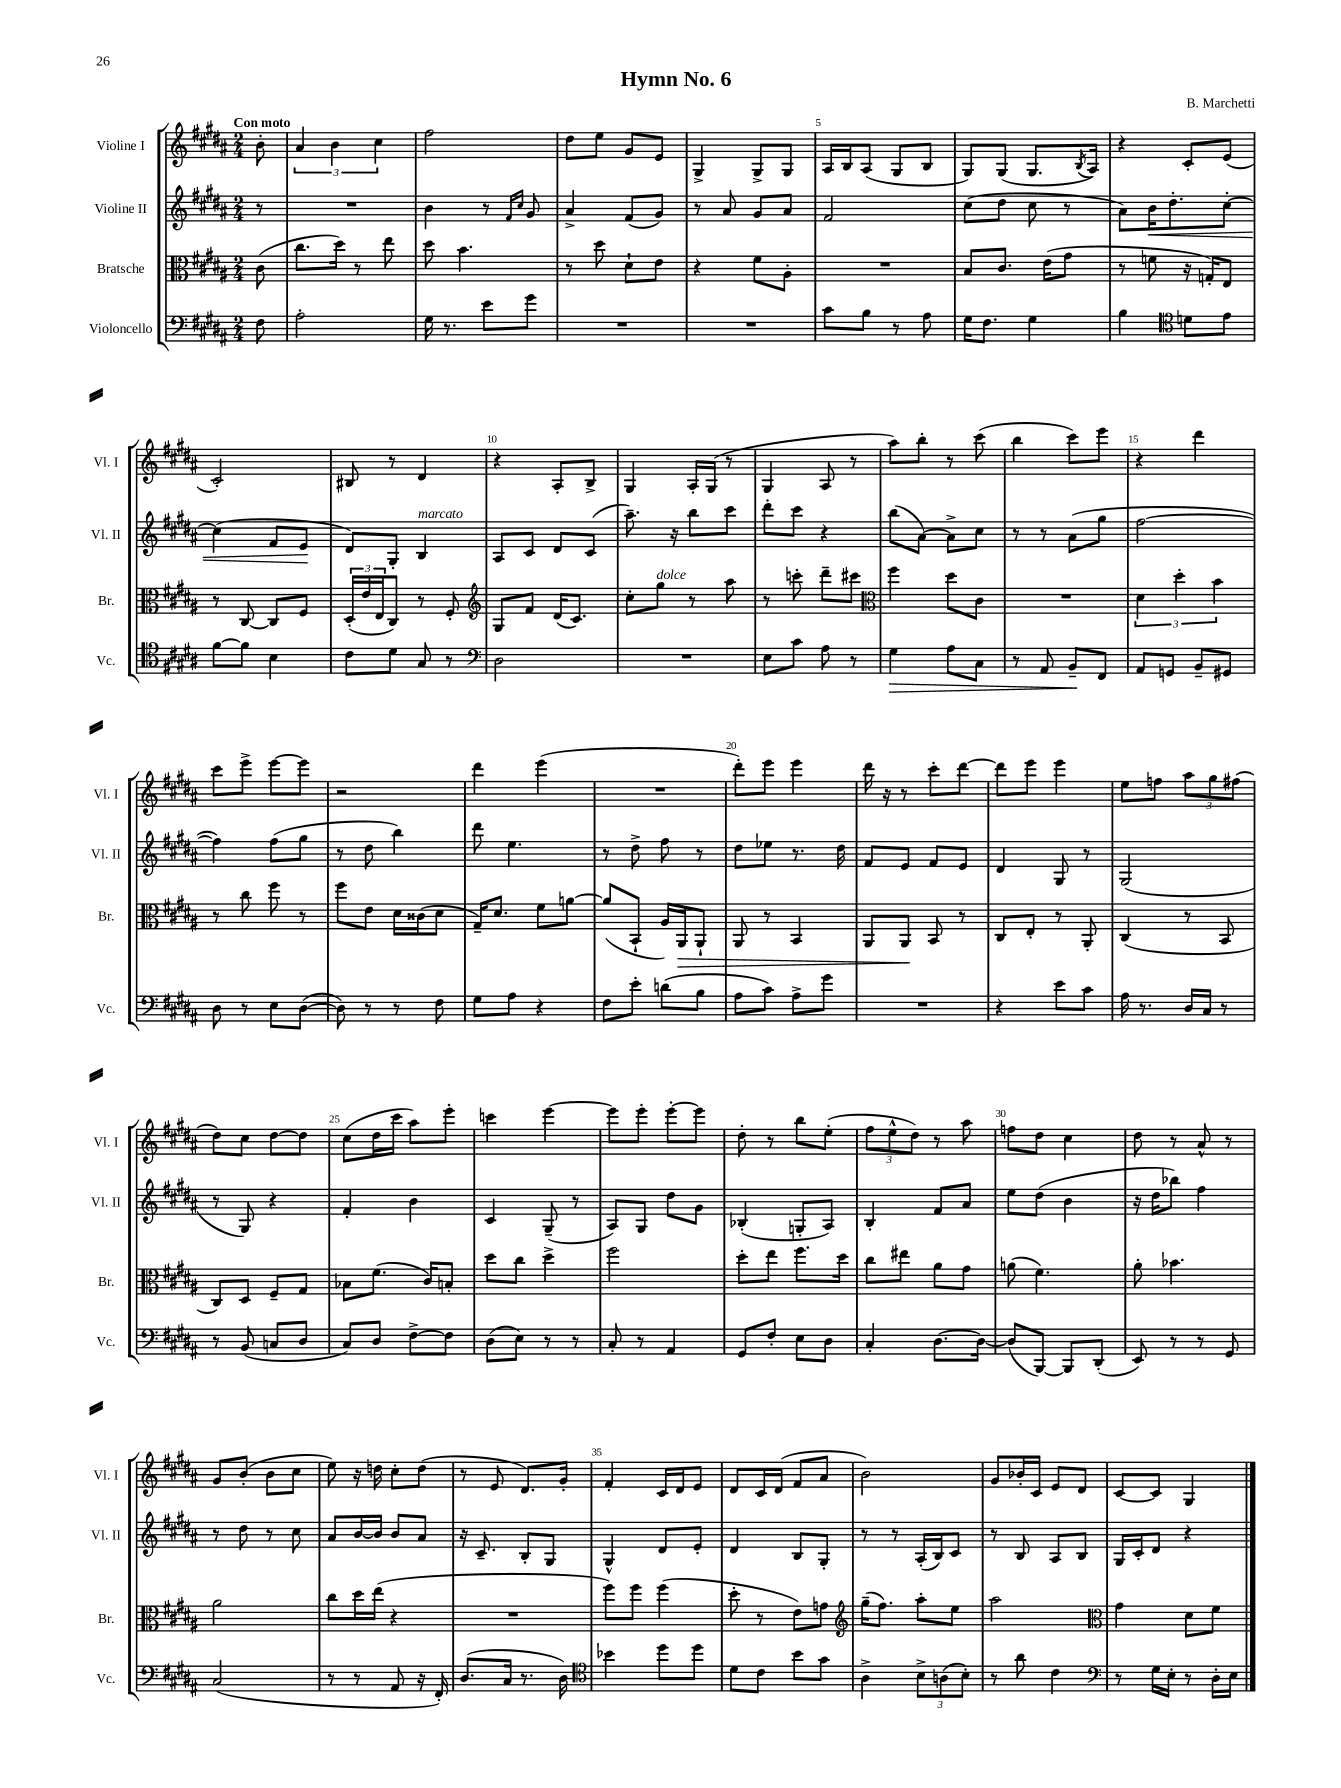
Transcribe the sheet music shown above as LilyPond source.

\header { title = "Hymn No. 6" composer = "B. Marchetti" }
<<
\new StaffGroup <<
\new Staff = "s0" \with { instrumentName = "Violine I" shortInstrumentName = "Vl. I" } {
    \clef treble \key b \major \numericTimeSignature \time 2/4 \partial 8 \tempo "Con moto"
    b'8-. |
    \tuplet 3/2 { ais'4 b'4 cis''4 } |
    fis''2 |
    dis''8 e''8 gis'8 e'8 |
    gis4-> gis8-> gis8 |
    ais16 b16 ais8( gis8 b8 |
    gis8) gis8( gis8. \acciaccatura { b8 } ais16) |
    r4 cis'8-. e'8( |
    cis'2-.) |
    bis8 r8 dis'4 |
    r4 ais8-. b8-> |
    gis4 ais16-. gis16( r8 |
    gis4 ais8 r8 |
    ais''8) b''8-. r8 cis'''8( |
    b''4 cis'''8) e'''8 |
    r4 dis'''4 |
    cis'''8 e'''8-> e'''8~ e'''8 |
    r2 |
    dis'''4 e'''4( |
    R2 |
    dis'''8-.) e'''8 e'''4 |
    dis'''16 r16 r8 cis'''8-. dis'''8~ |
    dis'''8 e'''8 e'''4 |
    e''8 f''8 \tuplet 3/2 { ais''8 gis''8 fis''8( } |
    dis''8) cis''8 dis''8~ dis''8 |
    cis''8( dis''16 cis'''16 ais''8) e'''8-. |
    c'''4 e'''4~ |
    e'''8 e'''8-. e'''8~-. e'''8 |
    dis''8-. r8 b''8 e''8-.( |
    \tuplet 3/2 { fis''8 e''8-^ dis''8) } r8 ais''8 |
    f''8 dis''8 cis''4 |
    dis''8 r8 ais'8-^ r8 |
    gis'8 b'8-.( b'8 cis''8 |
    e''8) r16 d''16 cis''8-. d''8( |
    r8 e'8 dis'8.) gis'16-. |
    fis'4-. cis'16 dis'16 e'8 |
    dis'8 cis'16 dis'16( fis'8 ais'8 |
    b'2) |
    gis'8 bes'16-. cis'16 e'8 dis'8 |
    cis'8~ cis'8 gis4 \bar "|." |
}
\new Staff = "s1" \with { instrumentName = "Violine II" shortInstrumentName = "Vl. II" } {
    \clef treble \key b \major \numericTimeSignature \time 2/4 \partial 8
    r8 |
    R2 |
    b'4 r8 \grace { fis'16 cis''16 } gis'8 |
    ais'4-> fis'8( gis'8) |
    r8 ais'8 gis'8 ais'8 |
    fis'2 |
    cis''8( dis''8 cis''8 r8 |
    ais'8) b'16\< dis''8.-. cis''8~-. |
    cis''4( fis'8 e'8\! |
    dis'8) gis8-. b4^\markup { \italic "marcato" } |
    ais8 cis'8 dis'8 cis'8( |
    ais''8.--) r16 b''8 cis'''8 |
    dis'''8-. cis'''8 r4 |
    b''8( ais'8~) ais'8-> cis''8 |
    r8 r8 ais'8( gis''8 |
    fis''2~ |
    fis''4) fis''8( gis''8 |
    r8 dis''8 b''4) |
    dis'''8 e''4. |
    r8 dis''8-> fis''8 r8 |
    dis''8 ees''8 r8. dis''16 |
    fis'8 e'8 fis'8 e'8 |
    dis'4 gis8 r8 |
    gis2( |
    r8 gis8) r4 |
    fis'4-. b'4 |
    cis'4 gis8--( r8 |
    ais8) gis8 dis''8 gis'8 |
    bes4-.( g8-. ais8) |
    b4-. fis'8 ais'8 |
    e''8 dis''8( b'4 |
    r16 dis''16 bes''8) fis''4 |
    r8 dis''8 r8 cis''8 |
    ais'8 b'16~ b'16 b'8 ais'8 |
    r16 cis'8.-- b8-. gis8 |
    gis4-^ dis'8 e'8-. |
    dis'4 b8 gis8-. |
    r8 r8 ais16-.( b16) cis'8 |
    r8 b8 ais8 b8 |
    gis16 cis'16-. dis'8 r4 \bar "|." |
}
\new Staff = "s2" \with { instrumentName = "Bratsche" shortInstrumentName = "Br." } {
    \clef alto \key b \major \numericTimeSignature \time 2/4 \partial 8
    cis'8( |
    cis''8. dis''16) r8 e''8 |
    dis''8 b'4. |
    r8 dis''8 dis'8-! e'8 |
    r4 fis'8 ais8-. |
    R2 |
    b8 cis'8. e'16( gis'8 |
    r8 f'8 r16 g16-.) e8 |
    r8 cis8~ cis8 fis8 |
    \tuplet 3/2 { dis16-.( e'16 e16 } cis8) r8 fis8-. |
    \clef treble gis8 fis'8 dis'16( cis'8.) |
    cis''8-. gis''8^\markup { \italic "dolce" } r8 ais''8 |
    r8 c'''8-. dis'''8-- cis'''8 |
    \clef alto fis''4 dis''8 cis'8 |
    R2 |
    \tuplet 3/2 { dis'4 dis''4-. b'4 } |
    r8 cis''8 fis''8 r8 |
    fis''8 e'8 dis'16 cisis'16( dis'8 |
    gis16--) dis'8. fis'8 a'8~ |
    a'8( b,8-! ais16) ais,16\> ais,8-! |
    ais,8 r8 b,4 |
    ais,8 ais,8\! b,8 r8 |
    cis8 e8-. r8 ais,8-. |
    cis4( r8 b,8 |
    cis8) dis8 fis8-- gis8 |
    bes8 fis'8.( cis'16) b8-. |
    dis''8 cis''8 dis''4-> |
    fis''2 |
    dis''8-. e''8 fis''8. dis''16 |
    cis''8 eis''8 ais'8 gis'8 |
    a'8( fis'4.) |
    ais'8-. bes'4. |
    ais'2 |
    cis''8 dis''16 e''16( r4 |
    R2 |
    fis''8) fis''8 fis''4( |
    dis''8-. r8 e'8) g'8 |
    \clef treble gis''16--( fis''8.) ais''8-. e''8 |
    ais''2 |
    \clef alto gis'4 dis'8 fis'8 \bar "|." |
}
\new Staff = "s3" \with { instrumentName = "Violoncello" shortInstrumentName = "Vc." } {
    \clef bass \key b \major \numericTimeSignature \time 2/4 \partial 8
    fis8 |
    ais2-. |
    gis16 r8. e'8 gis'8 |
    R2 |
    R2 |
    cis'8 b8 r8 ais8 |
    gis16 fis8. gis4 |
    b4 \clef tenor d'8 e'8 |
    fis'8~ fis'8 b4 |
    cis'8 dis'8 gis8 r8 |
    \clef bass dis2 |
    R2 |
    e8 cis'8 ais8 r8 |
    gis4\> ais8 cis8 |
    r8 ais,8 b,8--\! fis,8 |
    ais,8 g,8 b,8-- gis,8 |
    dis8 r8 e8 dis8~( |
    dis8) r8 r8 fis8 |
    gis8 ais8 r4 |
    fis8 e'8-. d'8( b8 |
    ais8 cis'8) ais8-> gis'8 |
    R2 |
    r4 e'8 cis'8 |
    ais16 r8. dis16 cis16 r8 |
    r8 b,8( c8 dis8 |
    cis8) dis8 fis8~-> fis8 |
    dis8( e8) r8 r8 |
    cis8-. r8 ais,4 |
    gis,8 fis8-. e8 dis8 |
    cis4-. dis8.~ dis16~ |
    dis8( b,,8~) b,,8 dis,8-.( |
    e,8) r8 r8 gis,8 |
    cis2( |
    r8 r8 ais,8 r16 fis,16-.) |
    dis8.( cis16 r8. dis16) |
    \clef tenor bes'4 dis''8 dis''8 |
    dis'8 cis'8 b'8 gis'8 |
    ais4-> \tuplet 3/2 { b8-> a8( b8-.) } |
    r8 ais'8 cis'4 |
    \clef bass r8 gis16 e16-. r8 dis16-. e16 \bar "|." |
}
>>
>>
\layout { \context { \Score \override BarNumber.break-visibility = ##(#f #t #t) barNumberVisibility = #(every-nth-bar-number-visible 5) } }
